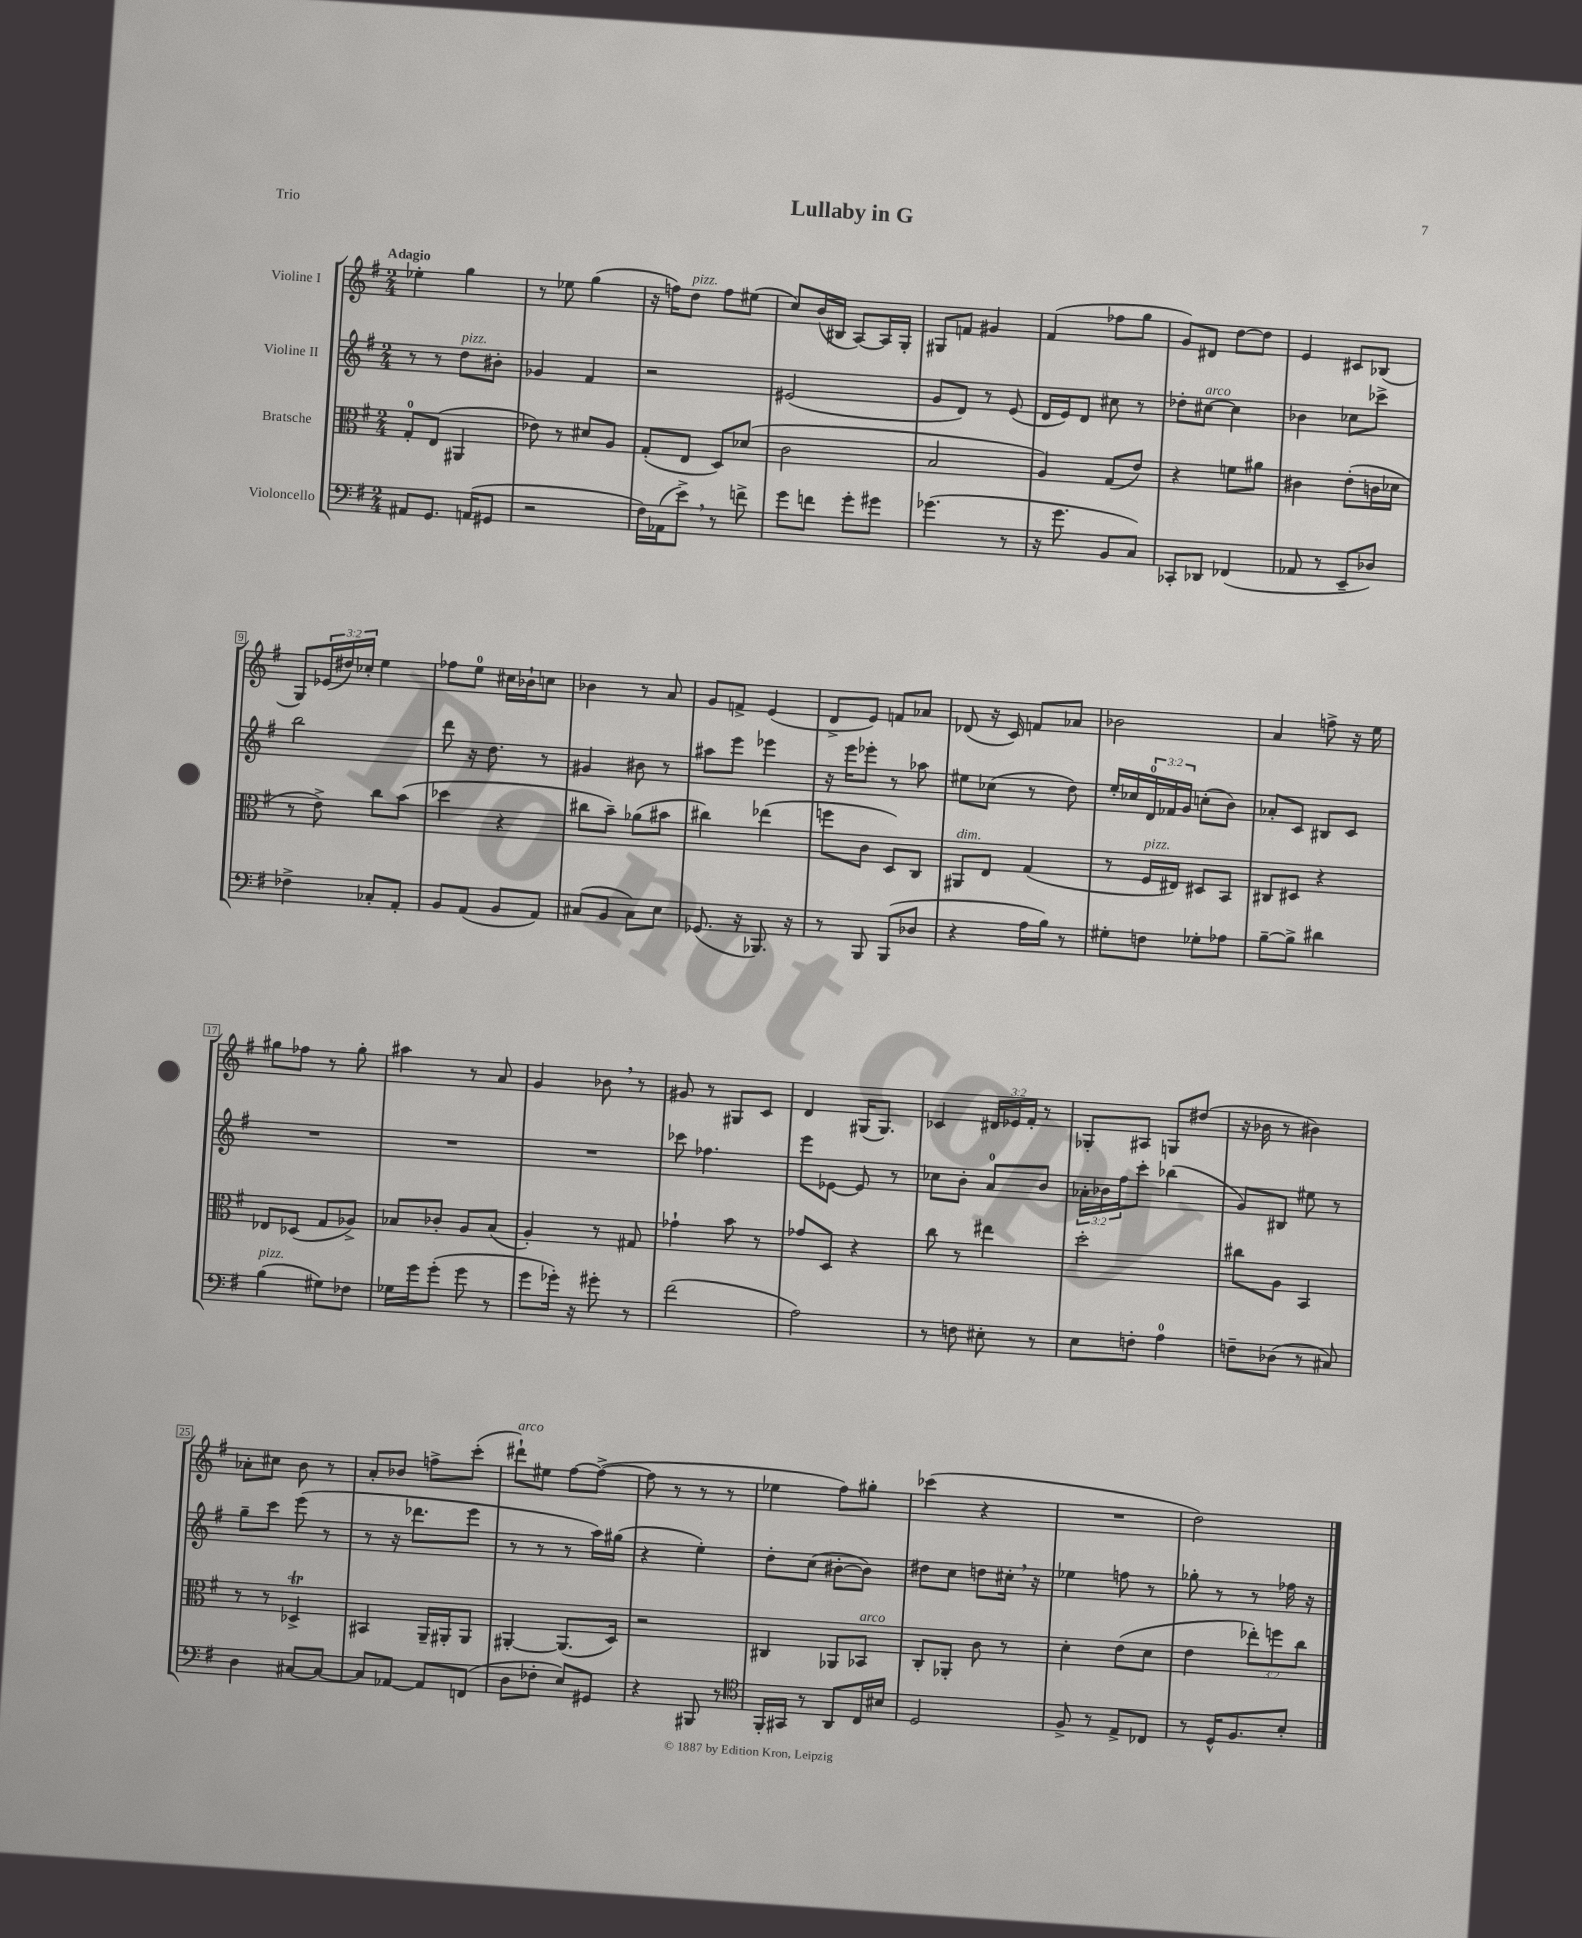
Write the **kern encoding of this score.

**kern	**kern	**kern	**kern
*part4	*part3	*part2	*part1
*staff4	*staff3	*staff2	*staff1
*I"Violoncello	*I"Bratsche	*I"Violine II	*I"Violine I
*clefF4	*clefC3	*clefG2	*clefG2
*k[f#]	*k[f#]	*k[f#]	*k[f#]
*M2/4	*M2/4	*M2/4	*M2/4
=1	=1	=1	=1
!	!	!	!LO:TX:a:B:t=Adagio
8AA#X/L	8G'/L	8r	4ee-X'\
8.GG/J	(8E/J	8r	.
!	!	!LO:TX:a:i:t=pizz.	!
.	4AA#X/	8dd\L	4gg\
(16AAn/KL	.	.	.
8GG#X/J	.	8b#X'\J	.
=2	=2	=2	=2
2r	8e-X\)	4g-X/	8r
.	8r	.	8ee-X\
.	8d#X/L	4f#/	(4gg\
.	8A/J	.	.
=3	=3	=3	=3
16F#\LL)	(8G'/L	2r	16r
(16AA-X\J	.	.	16ffn\KL)
!	!	!	!LO:TX:a:i:t=pizz.
8e^,\J)	8E/J	.	8dd\J
8r	8D/L)	.	8ff\L
8fn^\	(8d-X/J	.	(8ee#X\J
=4	=4	=4	=4
8g\L	2c\	(2e#X/	8cc/L)
8fn\J	.	.	(16b/L
.	.	.	16B#X/JJ
8g'\L	.	.	[8A/L)
8g#X\J	.	.	16A/L]
.	.	.	16G'/JJ
=5	=5	=5	=5
(4.g-X\	2B/	8g/L	8G#X/L
.	.	8d/J)	8fn/J
.	.	8r	4g#X/
8r	.	(8e/	.
=6	=6	=6	=6
16r	4A/)	16d/LL	(4f#/
8.g\	.	16e/J)	.
.	.	8d/J	.
8BB/L	(8G/L	8cc#X\	8ff-X\L
8C/J)	8e/J)	8r	8gg\J
=7	=7	=7	=7
8CC-X'/L	4r	8dd-X'\L	8g/L)
!	!	!LO:TX:a:i:t=arco	!
8DD-X/J	.	[8cc#X\J	8d#X/J
(4FF-X/	8fn\L	4cc#\]	[8dd\L
.	8a#X\J	.	8dd\J]
=8	=8	=8	=8
8AA-X/	4c#X\	4b-X\	4e/
8r	.	.	.
8EE~/L	(8e'\L	8cc-X\L	8c#X/L
8D-X/J)	16cn\L	8ccc-X^\J	(8B-X/J
.	16d-X\JJ	.	.
!!LO:LB:g=z
=9	=9	=9	=9
4F-X^\	8r	2bb\	8G/L)
.	8e^\)	.	(24e-X/L
.	.	.	24dd#X/)
.	.	.	24cc-X'/JJ
8C-X'/L	8cc\L	.	4ee\
8AA'/J	(8b\J	.	.
=10	=10	=10	=10
8BB/L	4dd-X\	8ddd\	8ff-X\L
(8AA/J	.	16r	8ee\J
.	.	8.dd\	.
8BB/L	4r	.	16cc#X\LL
.	.	.	16b-X`\J
8AA/J)	.	8r	8ccn\J
=11	=11	=11	=11
(8C#X/L	8cc#X\L	4g#X/	4b-X\
8BB/J	8b~\J)	.	.
8C#\L)	(8a-X\L	8b#X\	8r
8E\J	8b#X\J	8r	8a/
=12	=12	=12	=12
(8.GG-X/	4cc#X\)	8aa#X\L	8g/L
.	.	8eee\J	8fn^/J
16r	.	.	.
8.BBB-X/)	(4ee-X\	4eee-X\	(4e/
16r	.	.	.
=13	=13	=13	=13
8r	8ffn\L	16r	8d^/L
.	.	16eee\KL	.
8BBB/	8c\J	8eee-X'\J	8e/J)
(8BBB/L	8D/L)	8r	8fn/L
8D-X/J	8C/J	8aa-X\	8a-X/J
=14	=14	=14	=14
!	!LO:TX:a:i:t=dim.	!	!
4r	8AA#X/L	8ee#X\L	(8d-X/
.	8E/J	(8cc-X\J	16r
.	.	.	16c/)
16A\LL	(4G/	8r	8fn/L
16B\JJ)	.	.	.
8r	.	8dd\)	8a-X/J
=15	=15	=15	=15
8G#X'\L	8r	16ee'/LL	2b-X\
.	.	16cc-X/	.
!	!LO:TX:a:i:t=pizz.	!	!
8Fn\J	16F#/LL	24d/	.
.	.	24f-X/	.
.	16E#X/JJ)	.	.
.	.	24g/JJ	.
8G-X'\L	8D#X/L	(8ccn'\L	.
8A-X\J	8BB/J	8b\J)	.
=16	=16	=16	=16
[8B~\L	8C#X/L	8a-X'/L	4a/
8B^\J]	8D#X/J	8c/J	.
4d#X\	4r	8B#X/L	8ffn^\
.	.	8c/J	16r
.	.	.	16ee\
!!LO:LB:g=z
=17	=17	=17	=17
!LO:TX:a:i:t=pizz.	!	!	!
(4B\	8E-X/L	2r	8gg#X\L
.	(8D-X/J	.	8ff-X\J
8G#X\L)	8G/L	.	8r
8F-X\J	8A-X^/J)	.	8gg#'\
=18	=18	=18	=18
16G-X\LL	8B-X/L	2r	4aa#X\
16g\J	.	.	.
(8g'\J	8c-X'/J	.	.
8g\	8A/L	.	8r
8r	(8B-/J	.	8a/
=19	=19	=19	=19
8g\L	4A'/)	2r	4g/
16g-X'\Jk)	.	.	.
16r	.	.	.
8g#X'\	8r	.	8b-X,\
8r	8G#X/	.	8r
=20	=20	=20	=20
(2f#\	4g-X`\	8ccc-X\	8g#X/
.	.	4.ff-X\	8r
.	8b\	.	8G#X/L
.	8r	.	8c/J
=21	=21	=21	=21
2A\)	8g-X/L	8eee\L	4d/
.	8D/J	[8e-X\J	.
.	4r	8e-/]	(16G#X/KL
.	.	.	8.G#/J)
.	.	8r	.
=22	=22	=22	=22
8r	8cc\	8cc-X\L	4c-X/
8Fn\	8r	8b'\J	.
8E#X'\	4ee#X\	8a/L	24d#X/LL
.	.	.	24e-X/
.	.	.	24f#'/JJ
8r	.	8b/J	8r
=23	=23	=23	=23
8E\L	2dd'\	24a-X'\LL	8G-X'/L
.	.	24b-X\	.
.	.	24ff#\J	.
8Fn'\J	.	8ccc'\J	8A#X/J
4A\	.	(4bb-X\	8Gn/L
.	.	.	(8dd#X/J
=24	=24	=24	=24
8Fn~\L	8cc#X\L	8g/L)	16r
.	.	.	16b-X\
(8D-X\J	8A\J	8B#X/J	8r
8r	4BB/	8ee#X\	4b#X\)
8C#X/)	.	8r	.
!!LO:LB:g=z
=25	=25	=25	=25
4D\	8r	8gg~\L	8a-X'\L
.	8r	8ccc\J	8cc#X\J
[8C#X/L	4D-XT^/	(8eee\	8b\
8C#/J_	.	8r	8r
=26	=26	=26	=26
8C#/L]	4BB#X/	8r	8a'/L
[8AA-X/J	.	16r	8b-X/J
.	.	8.ddd-X\L	.
8AA-/L]	16AA~/LL	.	8ffn^\L
.	16AA#X'/J	.	.
(8FFn/J	8AA#/J	8eee\J	(8ccc'\J
=27	=27	=27	=27
!	!	!	!LO:TX:a:i:t=arco
8D\L	[4AA#X'/	8r	8ddd#X`\L)
8F-X'\J	.	8r	8ee#X\J
8E/L)	(8.AA#/L]	8r	[8ff#\L
8GG#X/J	.	16aa\LL)	(8ff#^\J_
.	16D/Jk)	(16gg#X\JJ	.
=28	=28	=28	=28
4r	2r	4r	8ff#\]
.	.	.	8r
8BBB#X/	.	4ee'\)	8r
8r	.	.	8r
=29	=29	=29	=29
*clefC4	*	*	*
16FF#'/LL	4C#X/	8dd'\L	4ee-X\
16GG#X/JJ	.	.	.
8r	.	(8cc\J	.
8AA/L	8AA-X/L	[8b#X'\L	8ff#\L)
!	!LO:TX:a:i:t=arco	!	!
16C/L	8BB-X/J	8b#\J])	8gg#X'\J
16B#X/JJ	.	.	.
=30	=30	=30	=30
2D/	8C'/L	8dd#X\L	(4ccc-X\
.	8AA-X'/J	8cc\J	.
.	8c\	8ddn\L	4r
.	8r	16cc#X',\Jk	.
.	.	16r	.
=31	=31	=31	=31
8F#^/	4d'\	4ee-X\	2r
8r	.	.	.
8E^/L	(8e\L	8ffn\	.
8C-X/J	8d\J	8r	.
=32	=32	=32	=32
8r	4e\	8gg-X'\	2dd\)
16D^^/KL	.	8r	.
8.F#/	.	.	.
.	12ee-X'\L)	8r	.
.	12ffn\	.	.
8B'/J	.	16ff-X\	.
.	12cc\J	.	.
.	.	16r	.
==	==	==	==
*-	*-	*-	*-
